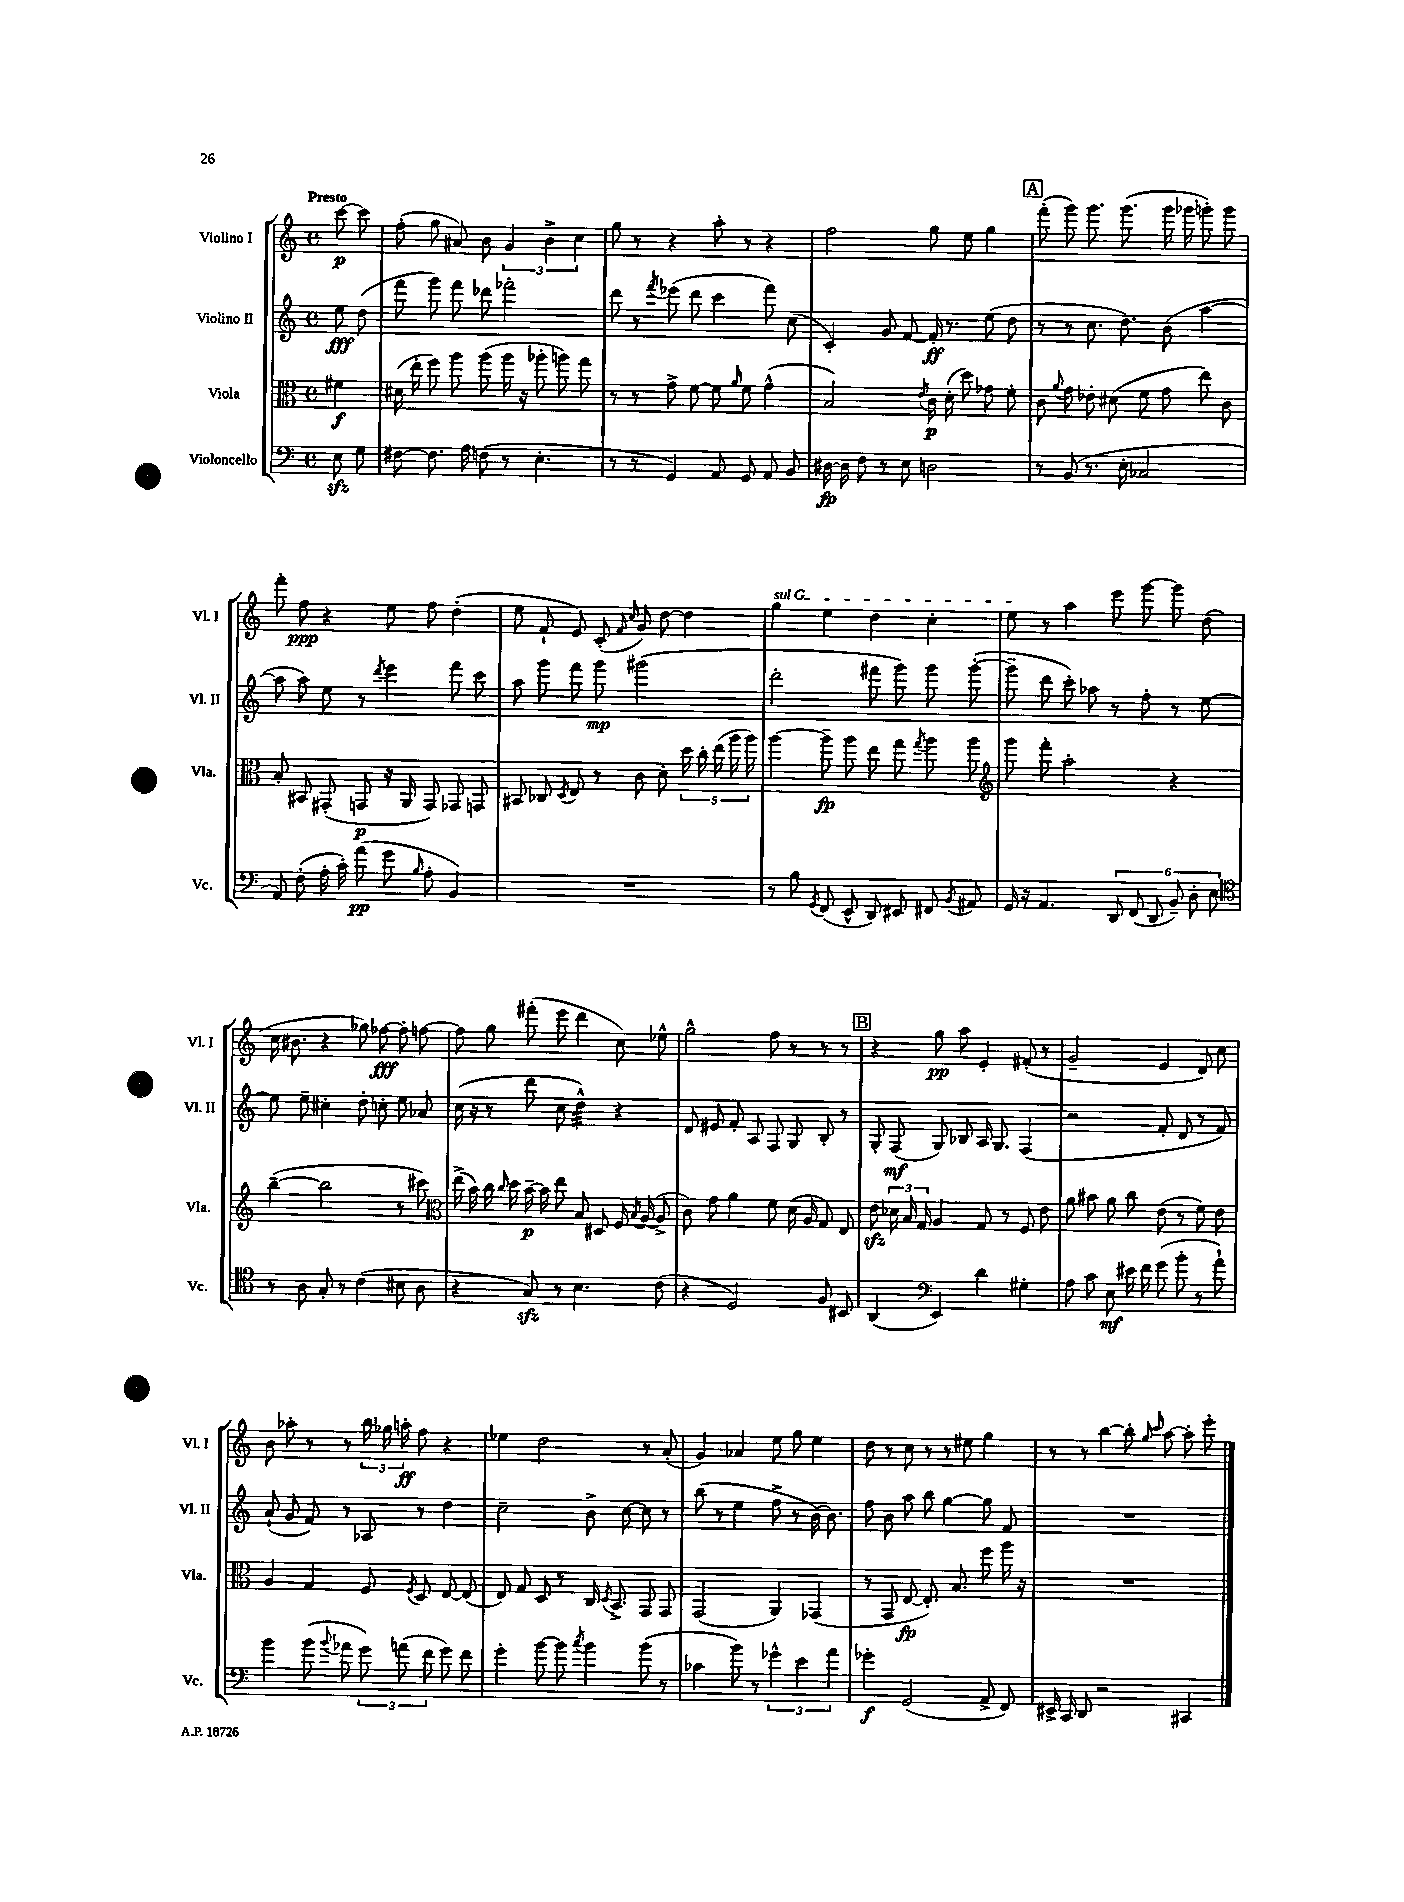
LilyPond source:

<<
\new StaffGroup <<
\new Staff = "s0" \with { instrumentName = "Violino I" shortInstrumentName = "Vl. I" } {
    \clef treble \key c \major \defaultTimeSignature \time 4/4 \partial 4 \tempo "Presto"
    \autoBeamOff c'''8~\p c'''8 |
    f''8-.( g''8 ais'8) b'8 \tuplet 3/2 { g'4 b'4-> c''4 } |
    g''8 r8 r4 a''8-. r8 r4 |
    f''2 g''8 e''8 g''4 |
    \mark \markup { \box "A" } f'''8-.( g'''8) g'''8. g'''8.( g'''16 ges'''16 g'''8-.) g'''8 |
    f'''8-. f''8\ppp r4 e''8 f''8 d''4-.( |
    e''8 f'8-! e'8) c'8-.( \grace { f'16 c''16 } g'8) d''8~ d''4 |
    \once \override TextSpanner.bound-details.left.text = \markup { \italic "sul G" } g''4\startTextSpan e''4 d''4 c''4-. |
    e''8\stopTextSpan r8 a''4 e'''8 g'''8~ g'''8 d''8( |
    c''16 bis'8. r4 ges''8) fes''8~\fff fes''8-. f''8~ |
    f''8 g''8 fis'''8-.( e'''8 d'''4 c''8) ees''8-^ |
    g''2-^ f''8 r8 r8 r8 |
    \mark \markup { \box "B" } r4 g''8\pp a''8 e'4-. fis'8-.( r8 |
    g'2-- e'4 d'8) c''8 |
    b'8 aes''8-. r8 r8 \tuplet 3/2 { b''16 ges''16 a''16-.\ff } f''8 r4 |
    ees''4 d''2 r8 a'8-.( |
    g'4) aes'4 e''8 g''8 e''4 |
    d''8 r8 c''8 r8 r8 eis''8 g''4 |
    r8 r8 b''4~ b''8-. \grace { g''16 c'''16 } a''8~ a''8-. e'''8-. \bar "|." |
}
\new Staff = "s1" \with { instrumentName = "Violino II" shortInstrumentName = "Vl. II" } {
    \clef treble \key c \major \defaultTimeSignature \time 4/4 \partial 4
    \autoBeamOff e''8\fff d''8( |
    f'''8 g'''8) f'''8 des'''8 fes'''2-. |
    d'''8 r8 \acciaccatura { f'''8 } ees'''8( d'''8 c'''4 f'''8) c''8( |
    c'4-.) g'8 f'8~ f'16-.\ff r8. e''8( d''8 |
    \mark \markup { \box "A" } r8 r8 c''8. d''8.) b'8( a''4~ |
    a''8 a''8) e''8 r8 \acciaccatura { d'''8 } e'''4 f'''8 c'''8 |
    a''8 g'''8 f'''8 g'''8\mp gis'''2( |
    d'''2-. fis'''8 g'''8) g'''8 g'''8~-.( |
    g'''8-- d'''8 c'''8-.) aes''8 r8 f''8-. r8 e''8~ |
    e''8 e''8-- cis''4-. d''8-. c''8-. e''8 aes'8 |
    c''16( r16 r8 d'''8 c''8 d''4:32-^) r4 |
    d'8 eis'8 f'8-. a8 f8 g8 b8-. r8 |
    \mark \markup { \box "B" } g8-. f8\mf( g8) bes8 a16 g8. f4( |
    r2 f'8-. d'8 r8 f'8) |
    a'8-!( g'8 f'8) r8 aes8 r8 d''4 |
    c''2-- b'8-> c''8~ c''8 r8 |
    b''8( r8 e''4 f''8-> r8 b'16~) b'8. |
    f''8 b'8 a''8 b''8 g''4~ g''8 f'8 |
    R1 \bar "|." |
}
\new Staff = "s2" \with { instrumentName = "Viola" shortInstrumentName = "Vla." } {
    \clef alto \key c \major \defaultTimeSignature \time 4/4 \partial 4
    \autoBeamOff fis'4\f |
    dis'16( e''16-. f''8) a''8 a''8( a''16 r16 aes''8-. a''8) g''8 |
    r8 r8 g'8-> f'8~ f'8 \grace { a'16 } f'8 g'4-^( |
    b2) \acciaccatura { e'8 } c'16\p d'16-.( d''8) ges'8 f'8-. |
    \mark \markup { \box "A" } c'8 \appoggiatura { a'8 } g'8 ees'8-. dis'8( f'8 g'8 e''8) c'8 |
    b8-. bis,8 gis,8-.( g,8\p r16 a,16 g,8) ges,8 g,8 |
    bis,8 ces8 \acciaccatura { d8 } e8 r8 c'8 d'8-. \tuplet 5/4 { d''16 c''16-. e''16( a''16 a''16) } |
    a''4~ a''8--\fp a''8 e''8 g''8 \acciaccatura { g''8 } a''8 a''8 |
    \clef treble g'''8 f'''8-. a''2-. r4 |
    b''4~--( b''2 r8 cis'''8) |
    \clef alto e''16->( b'16) c''16 \grace { c''16 } d''16 b'16~--\p b'16 e''8 b8 dis8 f16 \acciaccatura { b8 } a16~( a8-> |
    c'8) g'8 a'4 f'8 d'16( a16 g8) e8 |
    \mark \markup { \box "B" } e'8\sfz \tuplet 3/2 { des'16 b16 g16 } a4 g8 r8 f8 e'8 |
    a'8 bis'8 a'8 c''8 e'8( r8 f'8) e'8 |
    a4 g4 f8 \acciaccatura { f8 } d8 e8~ e8( |
    e8) g8 d8 r8 c16 \acciaccatura { d8 } b,8.-> g,8 g,8 |
    g,2( a,4) ges,4( |
    r8 g,8 e8~\fp e8.-.) b8. f''8 a''16 r16 |
    R1 \bar "|." |
}
\new Staff = "s3" \with { instrumentName = "Violoncello" shortInstrumentName = "Vc." } {
    \clef bass \key c \major \defaultTimeSignature \time 4/4 \partial 4
    \autoBeamOff e8\sfz g8 |
    fis8~ fis8. a16 f8( r8 e4.-. |
    r8 r8 g,4) a,8 g,8 a,8 b,8 |
    dis16~\fp dis16 f8 r8 e8 d2 |
    \mark \markup { \box "A" } r8 b,8( r8. e16-. ces2 |
    a,8) f8-.( a16-. c'16-.) a'8\pp( g'8 \grace { b16 } a8-. b,4) |
    R1 |
    r8 b8 \acciaccatura { g,8 } f,8( e,8-^ d,8) eis,8 fis,8 \acciaccatura { b,8 } ais,8 |
    g,16 r16 a,4. \tuplet 6/4 { d,8 f,8( d,8 b,8--) d8-. e8 } |
    \clef tenor r8 a8 g8-. r8 c'4( bis8 a8 |
    r4 g8\sfz) r8 b4. c'8( |
    r4 d2) f8 bis,8 |
    \mark \markup { \box "B" } a,4( \clef bass e,4) d'4 gis4-. |
    a8 c'8 e8\mf eis'16 f'16 g'8( b'8-. r8 a'8-!) |
    b'4 b'8( \appoggiatura { b'8 } aes'8 \tuplet 3/2 { g'8) a'8( f'8 } g'8) f'8 |
    g'4-. b'8~ b'8 \acciaccatura { c''8 } b'4 b'8( r8 |
    ces'4 b'8) r8 \tuplet 3/2 { ges'4-^ e'4 a'4 } |
    ges'4-.\f g,2( a,8-> f,8) |
    eis,16-> c,16 d,8 r2 cis,4 \bar "|." |
}
>>
>>
\layout { \context { \Score \remove "Bar_number_engraver" } }
